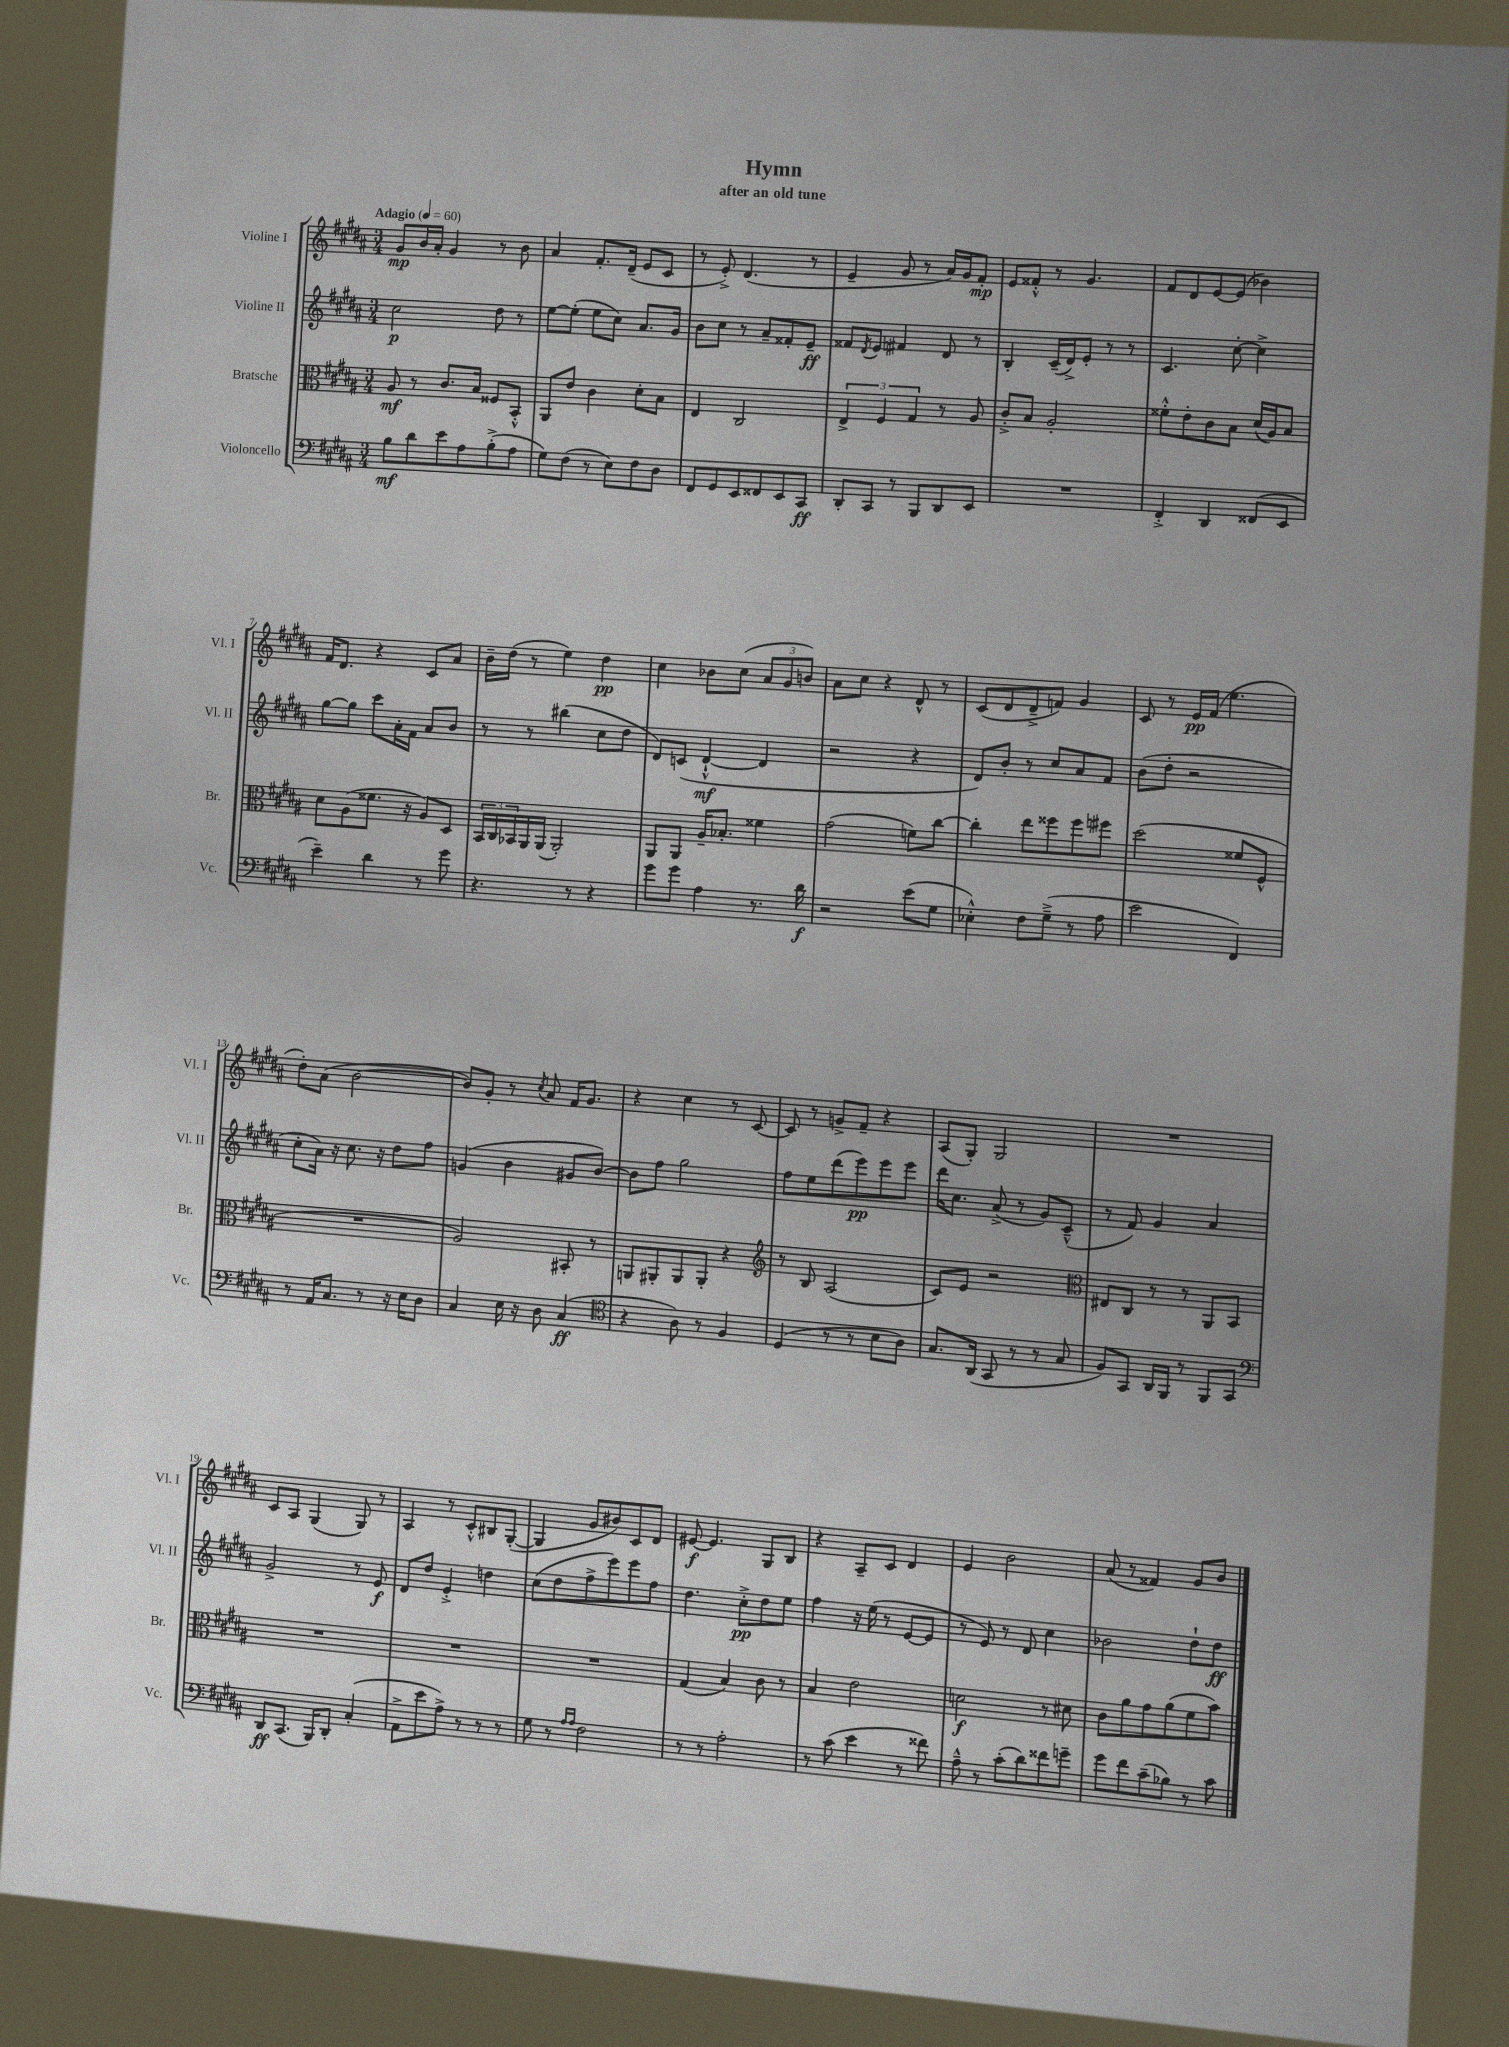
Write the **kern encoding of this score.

**kern	**dynam	**kern	**dynam	**kern	**dynam	**kern	**dynam
*part4	*part4	*part3	*part3	*part2	*part2	*part1	*part1
*staff4	*staff4	*staff3	*staff3	*staff2	*staff2	*staff1	*staff1
*I"Violoncello	*	*I"Bratsche	*	*I"Violine II	*	*I"Violine I	*
*I'Vc.	*	*I'Br.	*	*I'Vl. II	*	*I'Vl. I	*
*clefF4	*	*clefC3	*	*clefG2	*	*clefG2	*
*k[f#c#g#d#a#]	*	*k[f#c#g#d#a#]	*	*k[f#c#g#d#a#]	*	*k[f#c#g#d#a#]	*
*M3/4	*	*M3/4	*	*M3/4	*	*M3/4	*
*MM60	*	*MM60	*	*MM60	*	*MM60	*
=1	=1	=1	=1	=1	=1	=1	=1
!	!	!	!	!	!	!LO:TX:a:B:t=Adagio	!
8B\L	mf	8A#/	mf	2cc#\	p	8g#/L	mp
8d#\	.	8r	.	.	.	16b/L	.
.	.	.	.	.	.	16a#'/JJ	.
8e\	.	8.c#/L	.	.	.	4g#/	.
8A#\	.	.	.	.	.	.	.
.	.	16B/Jk	.	.	.	.	.
(8B'^\	.	8F##X/L	.	8dd#\	.	8r	.
8A#\J	.	8BB'^^/J	.	8r	.	8b\	.
=2	=2	=2	=2	=2	=2	=2	=2
8G#\L)	.	8AA#/L	.	[8ee\L	.	4a#/	.
(8F#\J	.	8e/J	.	(8ee'\J]	.	.	.
8r	.	4c#\	.	8ee\L	.	8.f#'/L	.
8E\L)	.	.	.	8cc#\J)	.	.	.
.	.	.	.	.	.	(16d#~/Jk	.
8F#\	.	8d#'\L	.	8.a#/L	.	8e/L	.
8D#\J	.	8B\J	.	.	.	8c#/J	.
.	.	.	.	16g#/Jk	.	.	.
=3	=3	=3	=3	=3	=3	=3	=3
8FF#/L	.	4E/	.	8b\L	.	8r	.
8GG#/	.	.	.	8cc#\J	.	8e'^/)	.
8EE/	.	2C#/	.	8r	.	(4.d#/	.
8FF##X/	.	.	.	8a#~/L	.	.	.
8EE/	.	.	.	8f##X'/	.	.	.
8CC#/J	ff	.	.	8e~/J	ff	8r	.
=4	=4	=4	=4	=4	=4	=4	=4
8DD#'/L	.	6E^/	.	8f##X/L	.	4e~/	.
.	.	.	.	8qd#/	.	.	.
8CC#/J	.	.	.	8e/J	.	.	.
.	.	6F#/	.	.	.	.	.
8r	.	.	.	4f#X/	.	8g#/	.
.	.	6G#/	.	.	.	.	.
8BBB/L	.	.	.	.	.	8r	.
8DD#/	.	8r	.	8d#/	.	16a#/LL)	.
.	.	.	.	.	.	16g#/J	.
8EE/J	.	8A#/	.	8r	.	8f#'/J	mp
=5	=5	=5	=5	=5	=5	=5	=5
2.r	.	8c#'^/L	.	4B'/	.	8e/L	.
.	.	8B/J	.	.	.	8f##X'^^/J	.
.	.	2A#'/	.	(16c#~/LL	.	8r	.
.	.	.	.	16d#^/J)	.	.	.
.	.	.	.	8e'/J	.	4.g#/	.
.	.	.	.	8r	.	.	.
.	.	.	.	8r	.	.	.
=6	=6	=6	=6	=6	=6	=6	=6
4FF#'^/	.	8f##X'^^\L	.	4.c#/	.	8f#/L	.
.	.	8e'\	.	.	.	8d#/	.
4DD#/	.	8c#\	.	.	.	[8e/	.
.	.	8B\J	.	[8cc#'\	.	(8e/J]	.
(8FF##X/L	.	(16d#/LL	.	4cc#^\]	.	4b-X\)	.
.	.	16A#/J)	.	.	.	.	.
8EE/J	.	8B/J	.	.	.	.	.
!!LO:LB:g=z
=7	=7	=7	=7	=7	=7	=7	=7
4e~\)	.	8d#\L	.	[8gg#\L	.	16f#/KL	.
.	.	.	.	.	.	8.d#/J	.
.	.	(8A#\	.	8gg#\J]	.	.	.
4d#\	.	8.f##X\J	.	8ccc#\L	.	4r	.
.	.	.	.	16a#'\L	.	.	.
.	.	16r	.	16f#\JJ	.	.	.
8r	.	8A#/L)	.	8a#/L	.	8c#/L	.
8g#\	.	8D#/J	.	8b/J	.	8a#/J	.
=8	=8	=8	=8	=8	=8	=8	=8
4.r	.	24BB/LL	.	8r	.	16b~\LL	.
.	.	24C#/	.	.	.	.	.
.	.	.	.	.	.	(16dd#\JJ	.
.	.	24BB-X/	.	.	.	.	.
.	.	16AA#/	.	8r	.	8r	.
.	.	(16AA#/JJ	.	.	.	.	.
.	.	2AA#'/)	.	(4bb#X\	.	4ee\)	.
8r	.	.	.	.	.	.	.
4r	.	.	.	8cc#\L	.	4dd#\	pp
.	.	.	.	8dd#\J	.	.	.
=9	=9	=9	=9	=9	=9	=9	=9
8g#\L	.	8AA#/L	.	8d#/L)	.	4cc#\	.
8g#\J	.	8AA#/J	.	(8cn/J	.	.	.
4A#\	.	16A#~/KL	.	[4d#`^^/	mf	8b-X\L	.
.	.	8.B-X'/J	.	.	.	.	.
.	.	.	.	.	.	(8cc#\J	.
8.r	.	4f##X\	.	4d#/]	.	12a#/L	.
.	.	.	.	.	.	12g#/	.
.	.	.	.	.	.	12bn/J)	.
16d#\	f	.	.	.	.	.	.
=10	=10	=10	=10	=10	=10	=10	=10
2r	.	(2g#\	.	2r	.	8a#\L	.
.	.	.	.	.	.	8cc#\J	.
.	.	.	.	.	.	4r	.
(8e\L	.	8fn\L)	.	4r	.	8d#^^/	.
8G#\J	.	[8cc#\J	.	.	.	8r	.
=11	=11	=11	=11	=11	=11	=11	=11
4E-X'^^\)	.	4cc#'\]	.	8d#/L)	.	(8c#/L	.
.	.	.	.	8b'/J	.	8d#/	.
8F#\L	.	8ee\L	.	8r	.	8d#~^/	.
(8G#~^\J	.	8ff##X\	.	8cc#/L	.	8fn/J)	.
8r	.	8ff##\	.	8a#/	.	4g#/	.
8A#\	.	8ff#X\J	.	8f#/J	.	.	.
=12	=12	=12	=12	=12	=12	=12	=12
2e\	.	(2dd#\	.	(8b\L	.	8c#/	.
.	.	.	.	8dd#'\J	.	8r	.
.	.	.	.	2r	.	16e/LL	pp
.	.	.	.	.	.	(16f#/JJ	.
.	.	.	.	.	.	4.ee\	.
4FF#/)	.	8f##X/L	.	.	.	.	.
.	.	8F#^^/J	.	.	.	.	.
!!LO:LB:g=z
=13	=13	=13	=13	=13	=13	=13	=13
8r	.	2.r	.	8cc#'\L	.	8dd#'\L)	.
16AA#/KL	.	.	.	16a#\Jk)	.	(8a#\J	.
8.C#/J	.	.	.	16r	.	.	.
.	.	.	.	8.cc#\	.	[2b\	.
8r	.	.	.	.	.	.	.
.	.	.	.	16r	.	.	.
16r	.	.	.	8dd#\L	.	.	.
16E\KL	.	.	.	.	.	.	.
8D#\J	.	.	.	8ff#\J	.	.	.
=14	=14	=14	=14	=14	=14	=14	=14
4C#/	.	2A#/)	.	(4gn/	.	8b/L])	.
.	.	.	.	.	.	8g#'/J	.
16E\	.	.	.	4b\	.	8r	.
16r	.	.	.	.	.	.	.
.	.	.	.	.	.	8qcc#/	.
8D#\	.	.	.	.	.	8a#/	.
(4C#/	ff	8BB#X'/	.	8g#X/L	.	16f#/KL	.
.	.	.	.	.	.	8.g#/J	.
.	.	8r	.	[8b/J)	.	.	.
=15	=15	=15	=15	=15	=15	=15	=15
*clefC4	*	*	*	*	*	*	*
4r	.	8AAn/L	.	8b\L]	.	4r	.
.	.	8AA#X'/	.	8ff#\J	.	.	.
8A#\)	.	8AA#/	.	2gg#\	.	4cc#\	.
8r	.	8AA#'/J	.	.	.	.	.
4F#/	.	4r	.	.	.	8r	.
.	.	.	.	.	.	[8c#/	.
=16	=16	=16	=16	=16	=16	=16	=16
*	*	*clefG2	*	*	*	*	*
(4D#/	.	8r	.	8ff#\L	.	8c#/]	.
.	.	8B/	.	8ee\	.	8r	.
8r	.	(2A#/	.	(8ddd#\	.	8gn^/L	.
8r	.	.	.	8eee\)	pp	8f#~/J	.
8B\L	.	.	.	8eee\	.	4r	.
8A#\J)	.	.	.	8eee\J	.	.	.
=17	=17	=17	=17	=17	=17	=17	=17
8.G#/L	.	8c#/L)	.	16ddd#\KL	.	(8A#/L	.
.	.	.	.	8.cc#\J	.	.	.
.	.	8e/J	.	.	.	8G#'/J)	.
(16AA#/Jk	.	.	.	.	.	.	.
8GG#/	.	2r	.	(8a#^/	.	2G#/	.
8r	.	.	.	8r	.	.	.
8r	.	.	.	8g#/L)	.	.	.
8G#/	.	.	.	(8c#~^^/J	.	.	.
=18	=18	=18	=18	=18	=18	=18	=18
*	*	*clefC3	*	*	*	*	*
8F#/L)	.	8E#X/L	.	8r	.	2.r	.
8GG#/J	.	8C#/J	.	8f#/)	.	.	.
16AA#/LL	.	8r	.	4g#/	.	.	.
16FF#/JJ	.	.	.	.	.	.	.
8r	.	8r	.	.	.	.	.
8FF#/L	.	8AA#/L	.	4a#/	.	.	.
8GG#/J	.	8BB/J	.	.	.	.	.
!!LO:LB:g=z
=19	=19	=19	=19	=19	=19	=19	=19
*clefF4	*	*	*	*	*	*	*
8DD#/L	ff	2.r	.	2g#^/	.	8c#/L	.
(8.CC#/J	.	.	.	.	.	8A#/J	.
.	.	.	.	.	.	(4G#/	.
16BBB/KL)	.	.	.	.	.	.	.
8DD#'/J	.	.	.	.	.	.	.
(4C#'/	.	.	.	8r	.	8G#/)	.
.	.	.	.	8e/	f	8r	.
=20	=20	=20	=20	=20	=20	=20	=20
8AA#^\L	.	2.r	.	8d#/L	.	4A#/	.
8e\	.	.	.	8dd#/J	.	.	.
8A#^\J)	.	.	.	4e'^/	.	8r	.
8r	.	.	.	.	.	8c#'^^/L	.
8r	.	.	.	4ddn\	.	8B#X/	.
8r	.	.	.	.	.	([8G#'/J	.
=21	=21	=21	=21	=21	=21	=21	=21
8G#\	.	2.r	.	(8cc#\L	.	4G#/]	.
8r	.	.	.	8dd#\	.	.	.
16qqA#/LL	.	.	.	.	.	.	.
16qqA#/JJ	.	.	.	.	.	.	.
2F#\	.	.	.	8ff#^\	.	8g#/L	.
.	.	.	.	8eee\)	.	8b#X/)	.
.	.	.	.	8eee\	.	8c#/	.
.	.	.	.	8ff#\J	.	8d#/J	.
=22	=22	=22	=22	=22	=22	=22	=22
8r	.	(4G#/	.	4.dd#\	.	[8e#X/	f
8r	.	.	.	.	.	4.e#/]	.
2A#'\	.	4B/)	.	.	.	.	.
.	.	.	.	8cc#'^\L	pp	.	.
.	.	8c#\	.	8dd#\	.	8G#/L	.
.	.	8r	.	8ee\J	.	8B/J	.
=23	=23	=23	=23	=23	=23	=23	=23
8r	.	4B/	.	4ff#\	.	4r	.
(8c#\	.	.	.	.	.	.	.
4e\	.	2e\	.	16r	.	8A#~/L	.
.	.	.	.	(16ee\	.	.	.
.	.	.	.	8r	.	8c#/J	.
8r	.	.	.	[8e/L	.	4d#/	.
8f##X\)	.	.	.	8e/J]	.	.	.
=24	=24	=24	=24	=24	=24	=24	=24
8A#~^^\	.	2dn\	f	8r	.	4e/	.
8r	.	.	.	8e/)	.	.	.
(8c#'\L	.	.	.	8r	.	2b\	.
8d#\)	.	.	.	8d#/	.	.	.
8f##X\	.	8r	.	4cc#\	.	.	.
8gn~\J	.	8d#X\	.	.	.	.	.
=25	=25	=25	=25	=25	=25	=25	=25
8g#\L	.	8c#\L	.	2b-X\	.	(8a#/	.
8f#\	.	8a#\	.	.	.	8r	.
(8c#~\	.	8g#\	.	.	.	4f##X/)	.
8B-X\J)	.	(8a#\	.	.	.	.	.
8r	.	8f#\	.	8dd#`\L	.	8g#/L	.
8c#\	.	8b\J)	.	8dd#\J	ff	8b/J	.
==	==	==	==	==	==	==	==
*-	*-	*-	*-	*-	*-	*-	*-
